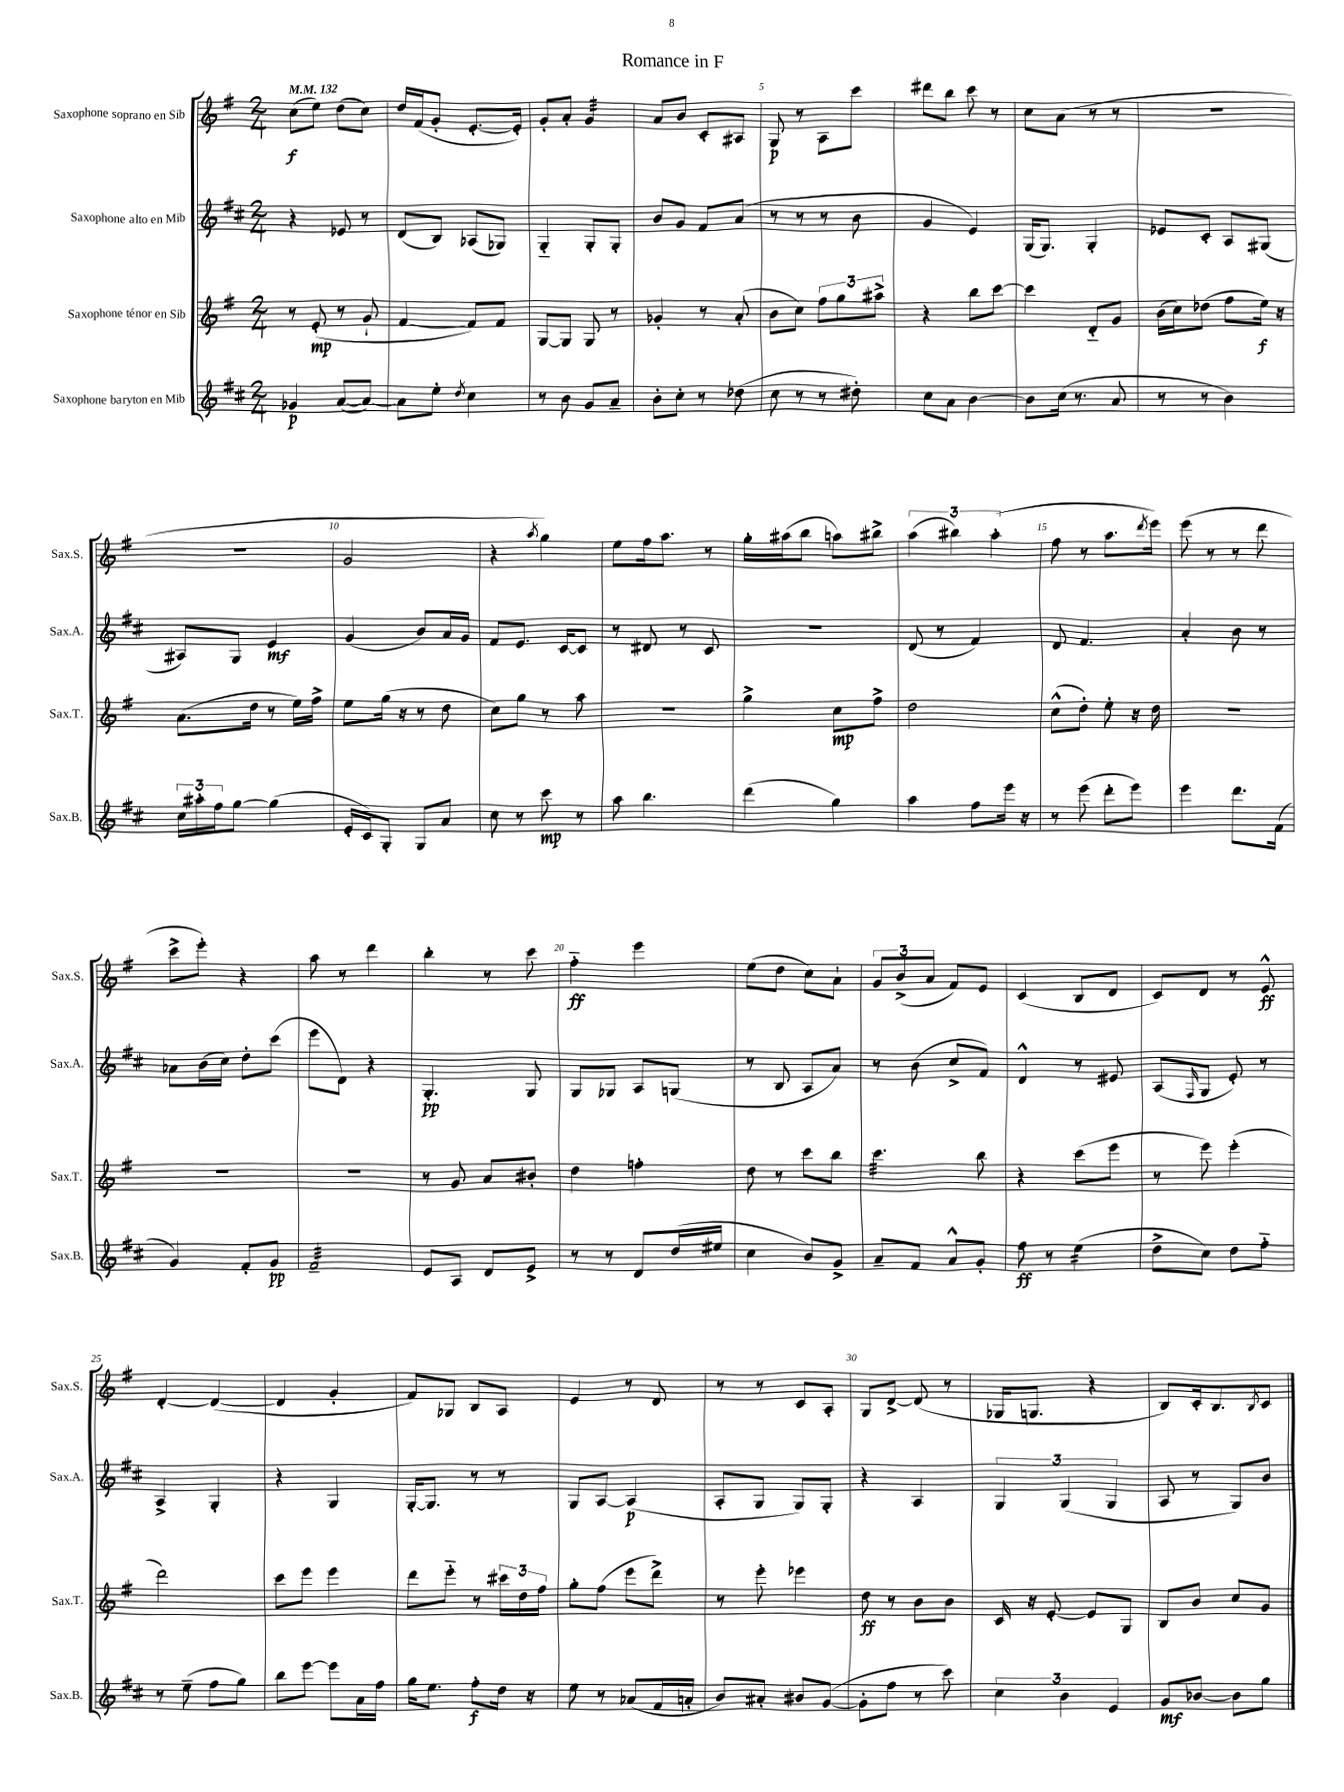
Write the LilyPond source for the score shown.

\header { title = "Romance in F" }
<<
\new StaffGroup <<
\new Staff = "s0" \with { instrumentName = "Saxophone soprano en Sib" shortInstrumentName = "Sax.S." } {
    \clef treble \key g \major \numericTimeSignature \time 2/4 \tempo 4 = 132
    c''8\f( e''8) d''8( c''8) |
    d''16 fis'16( g'8-. e'8.~-. e'16-.) |
    g'8-. a'8-. g'4:32 |
    a'8 b'8 c'8-. ais8 |
    g8\p r8 a8 c'''8 |
    dis'''8 b''8 c'''8 r8 |
    c''8 a'8( r8 r8 |
    R2 |
    R2 |
    g'2 |
    r4 \acciaccatura { a''8 } g''4) |
    e''8 fis''16 a''8. r8 |
    g''16-. ais''16( b''8 a''8) bis''8-> |
    \tuplet 3/2 { a''4( bis''4) a''4-.( } |
    fis''8 r8 a''8. \acciaccatura { d'''8 } e'''16) |
    e'''8( r8 r8 d'''8 |
    c'''8-> e'''8-.) r4 |
    a''8 r8 d'''4 |
    b''4-. r8 c'''8 |
    fis''4-_\ff e'''4 |
    e''8( d''8 c''8) a'8-! |
    \tuplet 3/2 { g'8 b'8->( a'8 } fis'8) e'8 |
    c'4( b8 d'8 |
    c'8) d'8 r8 e'8-^\ff |
    d'4~-. d'4~( |
    d'4 g'4-. |
    fis'8) ges8 b8 a8 |
    e'4 r8 d'8 |
    r8 r8 c'8 a8-. |
    g8 d'8~-> d'8( r8 |
    ges16 g8. r4 |
    b8) c'16-. b8. \acciaccatura { b8 } c'8 \bar "|." |
}
\new Staff = "s1" \with { instrumentName = "Saxophone alto en Mib" shortInstrumentName = "Sax.A." } {
    \clef treble \key d \major \numericTimeSignature \time 2/4
    r4 ees'8 r8 |
    d'8( b8) aes8( ges8) |
    g4-_ g8-. g8-. |
    b'8 g'8 fis'8 a'8( |
    r8 r8 r8 b'8 |
    g'4 e'4) |
    g16( g8.) g4-. |
    ees'8 cis'8-. a8 gis8( |
    ais8) g8 e'4\mf |
    g'4( b'8) a'16 g'16 |
    fis'8 e'8. cis'16~ cis'8 |
    r8 dis'8 r8 cis'8 |
    R2 |
    d'8( r8 fis'4) |
    d'8 fis'4. |
    a'4-. b'8 r8 |
    aes'8 b'16( cis''16) d''8-. cis'''8( |
    e'''8 d'8) r4 |
    g4.-.\pp g8 |
    g8 ges8 a8 g8( |
    r8 b8 a8 a'8) |
    r8 b'8( cis''8-> fis'8) |
    d'4-^ r8 eis'8 |
    a8( \grace { fis16 } g8 e'8-.) r8 |
    a4-> g4-. |
    r4 g4 |
    g16~-. g8. r8 r8 |
    g8 a8~ a4\p( |
    a8-. g8 g8) g8-. |
    r4 a4 |
    \tuplet 3/2 { g4 g4( g4 } |
    a8 r8 g8) b'8 \bar "|." |
}
\new Staff = "s2" \with { instrumentName = "Saxophone ténor en Sib" shortInstrumentName = "Sax.T." } {
    \clef treble \key g \major \numericTimeSignature \time 2/4
    r8 e'8-.\mp( r8 g'8-! |
    fis'4~ fis'8) fis'8 |
    g8~ g8 g8 r8 |
    ges'4-. r8 a'8-.( |
    b'8 c''8) \tuplet 3/2 { fis''8 g''8 ais''8-> } |
    r4 b''8 c'''8~ |
    c'''4 d'8-_ g'8 |
    b'16( c''16) des''8( fis''8 e''16\f) r16 |
    a'8.( d''16 r8 e''16) fis''16-> |
    e''8 g''16( r16 r8 d''8 |
    c''8) g''8 r8 a''8 |
    R2 |
    g''4-> c''8\mp fis''8-> |
    d''2 |
    c''8-^( d''8-.) e''8-. r16 d''16 |
    R2 |
    R2 |
    R2 |
    r8 g'8 a'8 bis'8-. |
    d''4 f''4-. |
    d''8 r8 c'''8 b''8 |
    c'''4.:32 b''8 |
    r4 c'''8( e'''8 |
    r8 e'''8) e'''4-.( |
    d'''2) |
    c'''8 e'''8 e'''4 |
    d'''8 e'''8-_ r8 \tuplet 3/2 { cis'''16 d''16 fis''16 } |
    g''8-. fis''8( e'''8 d'''8->) |
    r8 e'''8-. ees'''4 |
    d''8\ff r8 b'8 b'8 |
    c'16 r16 e'8~-. e'8 g8 |
    b8 b'8 c''8 g'8 \bar "|." |
}
\new Staff = "s3" \with { instrumentName = "Saxophone baryton en Mib" shortInstrumentName = "Sax.B." } {
    \clef treble \key d \major \numericTimeSignature \time 2/4
    ges'4\p a'8~( a'8~) |
    a'8 e''8-. \acciaccatura { d''8 } cis''4 |
    r8 b'8 g'8 a'8-- |
    b'8-. cis''8-. r8 des''8( |
    cis''8 r8 r8 dis''8-.) |
    cis''8 a'8 b'4~ |
    b'8 cis''16( r8. a'8 |
    r8 r8 b'4) |
    \tuplet 3/2 { cis''16 ais''16-. fis''16 } g''8~ g''4( |
    e'16-. cis'16) g8-. g8 a'8 |
    cis''8 r8 cis'''8\mp r8 |
    a''8 b''4. |
    d'''4( g''4) |
    a''4 fis''8 e'''16 r16 |
    r8 e'''8( d'''8-. e'''8) |
    e'''4 d'''8. fis'16( |
    g'4) fis'8-. g'8\pp |
    fis'2:32-- |
    e'8 a8 d'8 e'8-> |
    r8 r8 d'8 d''16( eis''16 |
    cis''4 b'8) g'8-> |
    a'8-- fis'8 a'8-^ g'8-. |
    fis''8\ff r8 e''4:16( |
    d''8-> cis''8) d''8 fis''8-_ |
    r8 e''8--( fis''8 g''8) |
    b''8 e'''8~ e'''8 a'16 fis''16 |
    g''16 e''8. fis''8-.\f d''16 r16 |
    e''8 r8 aes'8( fis'16 a'16-. |
    b'8) ais'8-. bis'8 g'8~( |
    g'8-. fis''8 r8 cis'''8) |
    \tuplet 3/2 { cis''4 b'4 e'4 } |
    g'8\mf bes'8~ bes'8 g''8 \bar "|." |
}
>>
>>
\layout { \context { \Score \override BarNumber.break-visibility = ##(#f #t #t) barNumberVisibility = #(every-nth-bar-number-visible 5) } }
